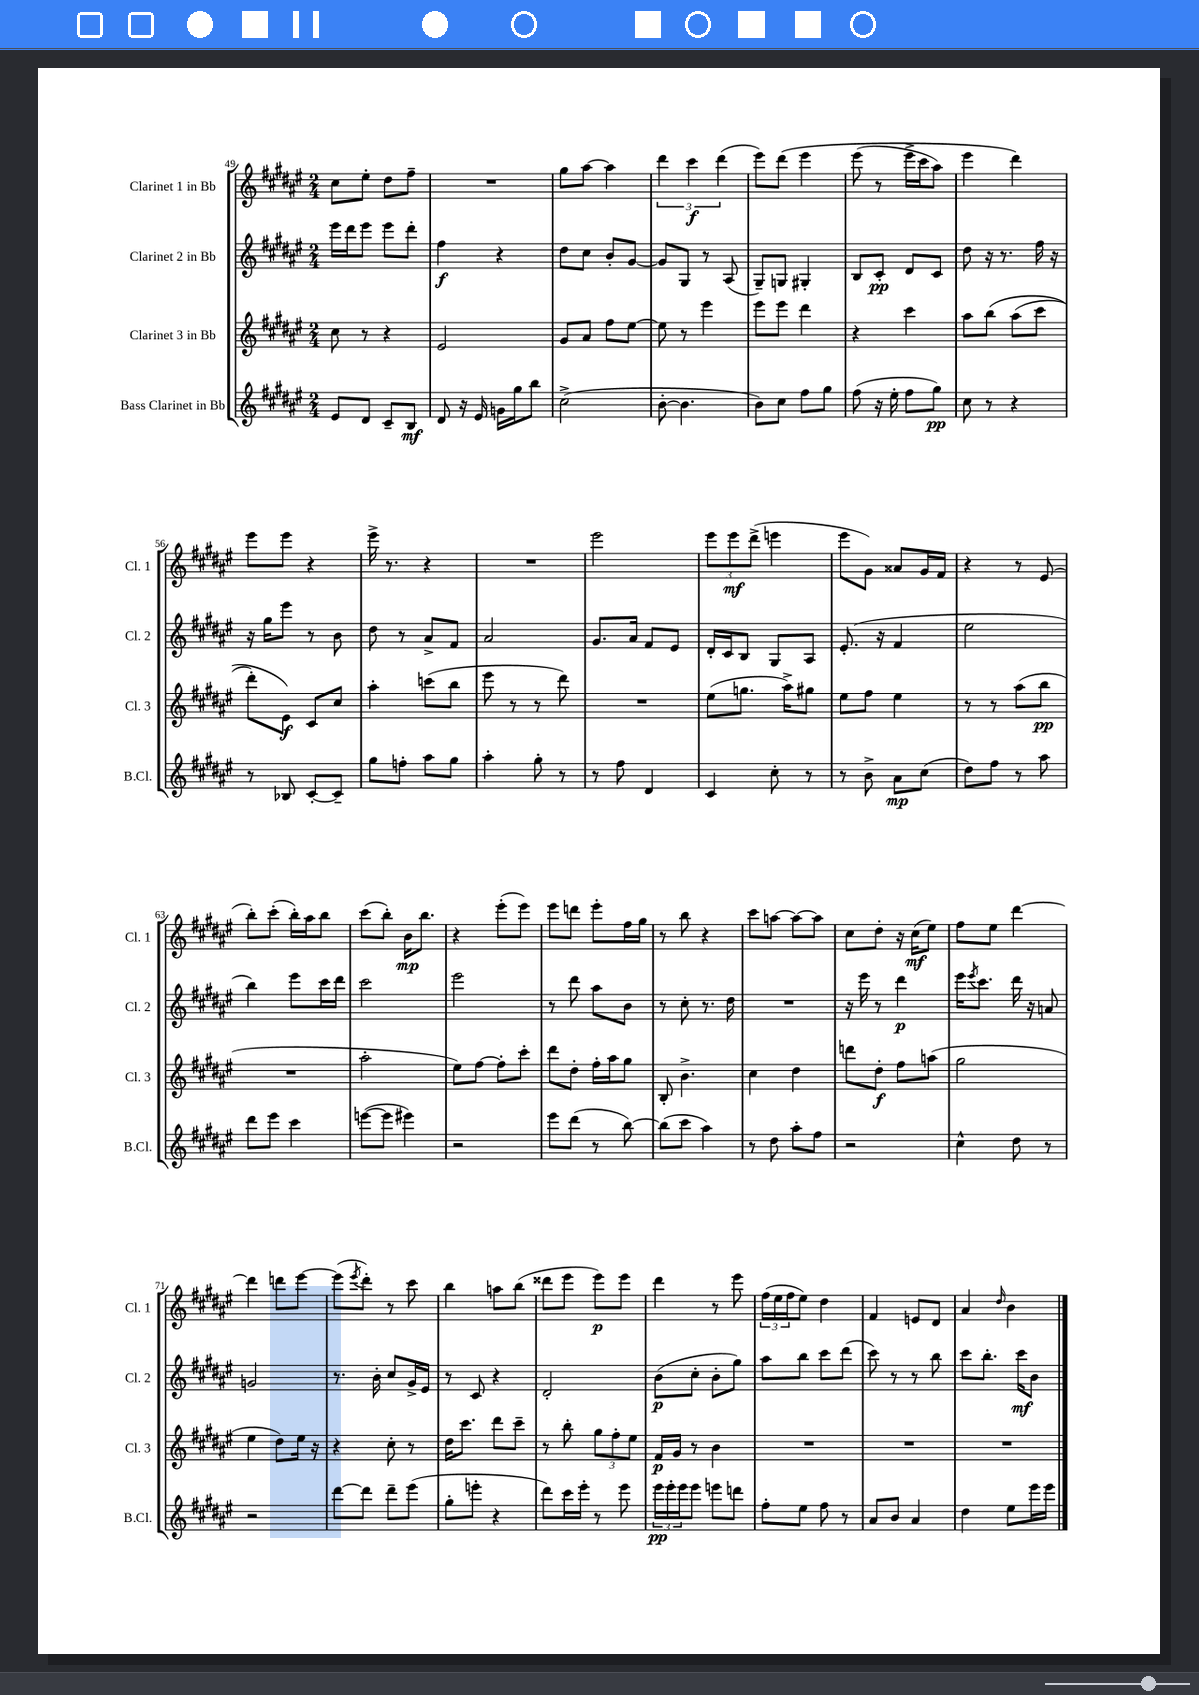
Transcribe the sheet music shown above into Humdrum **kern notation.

**kern	**kern	**kern	**kern
*staff4	*staff3	*staff2	*staff1
*clefG2	*clefG2	*clefG2	*clefG2
*k[f#c#g#d#a#e#]	*k[f#c#g#d#a#e#]	*k[f#c#g#d#a#e#]	*k[f#c#g#d#a#e#]
*M2/4	*M2/4	*M2/4	*M2/4
8e#	8cc#	16eee#	8cc#
.	.	16ddd#	.
8d#	8r	8eee#	8ee#'
8c#~	4r	8eee#	8dd#
8B	.	8ddd#'	8ff#~
=	=	=	=
8d#	2e#	4ff#	2r
16r	.	.	.
16e#	.	.	.
16g	.	4r	.
16gg#	.	.	.
8bb	.	.	.
=	=	=	=
(2cc#^	8g#	8dd#	8gg#
.	8a#	8cc#	[8aa#
.	8ff#	8b'	4aa#]
.	[8ee#	[8g#	.
=	=	=	=
[8b'	8ee#]	8g#]	6ddd#
4.b]	8r	8G#	.
.	.	.	6ccc#
.	4eee#	8r	.
.	.	.	(6ddd#
.	.	(8A#	.
=	=	=	=
8b)	8eee#	8G#~)	8eee#)
8cc#	8eee#	8G	&(8ddd#
8ff#	4ddd#	4G#'	4eee#
8gg#	.	.	.
=	=	=	=
(8ff#	4r	8B	(8eee#
16r	.	8c#'	8r
16ee#'	.	.	.
8ff#	4ccc#	8d#	16eee#^
.	.	.	16ccc#
8gg#)	.	8c#	8aa#)
=	=	=	=
8cc#	8aa#	8dd#	4eee#
8r	&(8bb	16r	.
.	.	8.r	.
4r	(8aa#	.	4ddd#&)
.	8ccc#	16ff#	.
.	.	16r	.
=	=	=	=
8r	8ddd#')	16r	8eee#
.	.	16gg#	.
8B-	8e#&)	8eee#	8eee#
[8c#'	8c#	8r	4r
8c#~]	8cc#	8b	.
=	=	=	=
8gg#	4aa#'	8dd#	16eee#^
.	.	.	8.r
8ff'	.	8r	.
8aa#	(8ccc	8a#^	4r
8gg#	8bb	8f#	.
=	=	=	=
4aa#'	8eee#	2a#	2r
.	8r	.	.
8gg#'	8r	.	.
8r	8ddd#)	.	.
=	=	=	=
8r	2r	8.g#	2eee#
8ff#	.	.	.
.	.	16a#	.
4d#	.	8f#	.
.	.	8e#	.
=	=	=	=
4c#	(8ee#	16d#'	12eee#
.	.	16c#	.
.	.	.	12eee#
.	8.gg	8B	.
.	.	.	(12ddd#^
8cc#'	.	8G#	4eee
.	16aa#^)	.	.
8r	8gg#	8A#	.
=	=	=	=
8r	8ee#	(8.e#'	8eee#
8b^	8ff#	.	8g#)
.	.	16r	.
8a#	4ee#	4f#	8a##
(8cc#	.	.	16g#
.	.	.	16f#
=	=	=	=
8dd#)	8r	2ee#	4r
8ff#	8r	.	.
8r	(8aa#	.	8r
8aa#	8bb	.	(8e#
=	=	=	=
8ddd#	2r	4bb)	8bb')
8eee#	.	.	(8ccc#'
4ccc#	.	8eee#	16bb')
.	.	.	16aa#
.	.	16ccc#	8bb
.	.	16ddd#	.
=	=	=	=
([8eee	2aa#'	2ccc#	(8ccc#
8eee]	.	.	8bb')
4eee#)	.	.	16b
.	.	.	8.bb
=	=	=	=
2r	8ee#)	2eee#	4r
.	[8ff#	.	.
.	8ff#']	.	(8eee#'
.	8ccc#'	.	8eee#)
=	=	=	=
8eee#	8ddd#	8r	8eee#
(8ddd#	8dd#'	8ddd#	8ddd
8r	16ff#'	8aa#	8eee#'
.	16aa#	.	.
[8bb)	8gg#	8b	16ff#
.	.	.	16gg#
=	=	=	=
(8bb]	8B'	8r	8r
8ccc#	4.b^	8cc#'	8bb
4aa#)	.	8.r	4r
.	.	16dd#	.
=	=	=	=
8r	4cc#	2r	8ccc#
8dd#	.	.	[8aa
8aa#'	4dd#	.	8aa_
8ff#	.	.	8aa]
=	=	=	=
2r	8ddd	16r	8cc#
.	.	16eee#	.
.	8dd#'	8r	8dd#'
.	8ff#	4ddd#	16r
.	.	.	(16cc#
.	(8aa	.	8ee#)
=	=	=	=
4cc#^^	2gg#	16eee#	8ff#
.	.	8qeee#	.
.	.	8.ccc#	.
.	.	.	8ee#
8dd#	.	16ddd#	[4ddd#
.	.	16r	.
8r	.	8a	.
=	=	=	=
2r	4ee#	2g	4ddd#]
.	8dd#)	.	8ddd
.	16ee#	.	[8eee#
.	16r	.	.
=	=	=	=
[8ddd#	4r	8.r	(8eee#]
.	.	.	8qeee#
8ddd#]	.	.	8ddd#')
.	.	16b'	.
8ddd#~	8cc#'	8cc#	8r
(8eee#	8r	16g#^	8ccc#
.	.	16e#	.
=	=	=	=
8gg#'	16dd#	8r	4bb
.	8.ccc#	.	.
8eee'	.	8c#	.
4r	8ddd#	4r	8aa
.	8ccc#~	.	(8bb
=	=	=	=
8ddd#)	8r	2d#'	8ddd##
16ccc#	8bb'	.	8eee#
16eee#'	.	.	.
8r	12gg#	.	8eee#)
.	12ff#'	.	.
8eee#	.	.	8eee#
.	12ee#	.	.
=	=	=	=
24eee#	16f#	(8b	4ddd#
24eee#'	.	.	.
.	16g#	.	.
24eee#	.	.	.
8eee#	8r	8cc#'	.
8eee	4b	8b'	8r
8ddd	.	8gg#)	8eee#
=	=	=	=
8ff#'	2r	8aa#	(24ff#
.	.	.	24ee#
.	.	.	24ff#
8ee#	.	8bb	8ee#)
8ff#	.	8ccc#	4dd#
8r	.	(8ddd#	.
=	=	=	=
8a#	2r	8ccc#)	4f#
8b	.	8r	.
4a#	.	8r	8e
.	.	8bb	8d#
=	=	=	=
4dd#	2r	8ccc#	4a#
.	.	8.bb'	.
.	.	.	16qqdd#
8ee#	.	.	4b
.	.	16ccc#	.
16eee#	.	8b	.
16eee#	.	.	.
==	==	==	==
*-	*-	*-	*-
